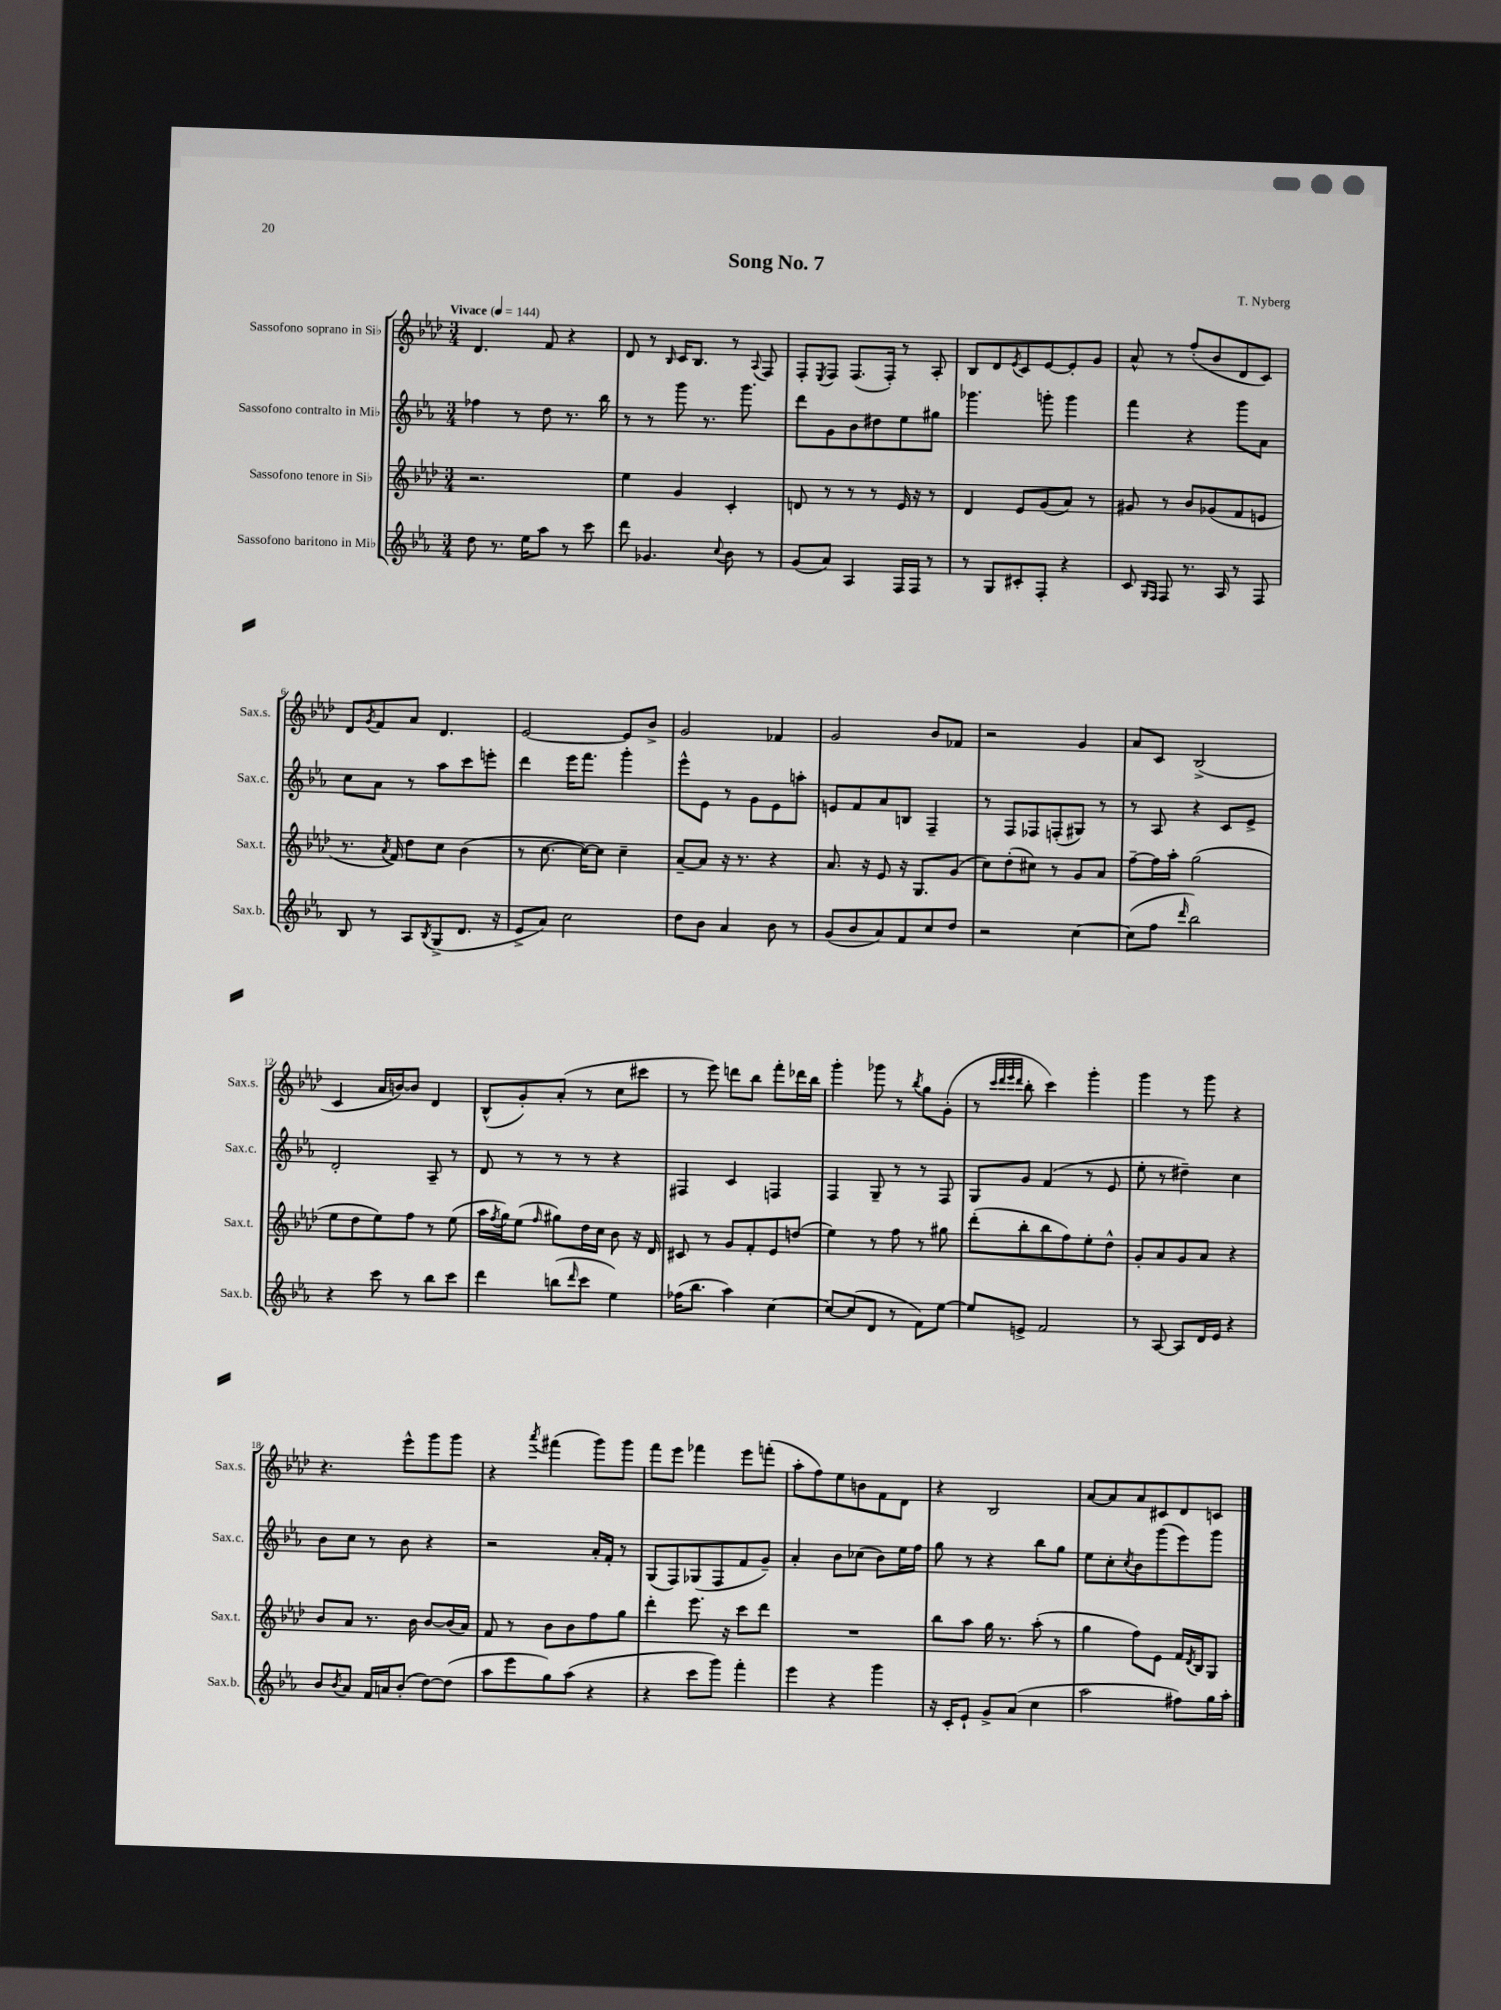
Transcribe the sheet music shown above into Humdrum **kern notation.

**kern	**kern	**kern	**kern
*staff4	*staff3	*staff2	*staff1
*clefG2	*clefG2	*clefG2	*clefG2
*k[b-e-a-]	*k[b-e-a-d-]	*k[b-e-a-]	*k[b-e-a-d-]
*M3/4	*M3/4	*M3/4	*M3/4
*MM144	*MM144	*MM144	*MM144
8dd	2.r	4ff-	4.d-
8.r	.	.	.
.	.	8r	.
16ee-	.	.	.
8aa-	.	8dd	8f
8r	.	8.r	4r
8ccc	.	.	.
.	.	16bb-	.
=	=	=	=
8ddd	4ee-	8r	8d-
4.g-	.	8r	8r
.	.	.	16qqB-
.	4g	8ggg	16c
.	.	.	8.B-
.	.	8.r	.
8qqcc	.	.	.
8b-	4c'	.	8r
.	.	8.ggg	.
.	.	.	8qqA-
8r	.	.	8F
=	=	=	=
(8g	8d	8ddd	8F'
.	.	.	8qE-
8a-)	8r	8g	8F
4A-	8r	8b-	(8.F
.	8r	8dd#	.
.	.	.	16F')
16F	16e-	8ee-	8r
16F	16r	.	.
8r	8r	8gg#	8A-'
=	=	=	=
8r	4d-	4.ggg-	8B-
8G	.	.	8d-
.	.	.	8qe-
8c#'	8e-	.	8c
8F'	(8g	8ggg'	[8e-
4r	8a-)	4ggg	8e-']
.	8r	.	8g
=	=	=	=
8c	8g#	4fff	8a-^^
16qqG	.	.	.
16qqF	.	.	.
8F	8r	.	8r
8.r	8b-	4r	(8ff'
.	(8g-	.	8b-
16A-	.	.	.
8r	8f	8ggg	8d-
8F	8e	8a-	8c)
=	=	=	=
8B-	8.r	8cc	8d-
.	.	.	8qg
8r	.	8a-	8f
.	8qa-	.	.
.	16f)	.	.
8A-	8dd-	8r	8a-
8qB-	.	.	.
(8G^	8cc	8aa-	4.d-
8.d	(4b-	8ccc	.
.	.	8eee'	.
16r	.	.	.
=	=	=	=
8e-^	8r	4ddd	[2e-
8a-)	[8.cc	.	.
2cc	.	16eee-	.
.	16cc_)	8.fff	.
.	8cc]	.	.
.	4cc~	4ggg'	8e-]
.	.	.	8b-^
=	=	=	=
8dd	[8a-~	8eee-^^	2g
8b-	8a-]	8e-	.
4a-	16r	8r	.
.	8.r	.	.
.	.	8g	.
8b-	4r	8e-	4f-
8r	.	8aa'	.
=	=	=	=
(8g	8.a-	8e	2g
8b-	.	8f	.
.	16r	.	.
8a-)	8e-	8a-	.
8f	16r	8B	.
.	8.G	.	.
8cc	.	4F~	8b-
8dd	(8g	.	8f-
=	=	=	=
2r	8cc)	8r	2r
.	(8dd-'	8F	.
.	8cc#)	8F-	.
.	8r	(8F'	.
[4cc	8g	8G#)	4g
.	8a-	8r	.
=	=	=	=
(8cc]	[8ff~	8r	8a-
8ff	16ff]	8A-	8c
.	16aa-'	.	.
16qqddd	.	.	.
2bb-)	(2gg	4r	(2B-^
.	.	8c	.
.	.	8e-^	.
=	=	=	=
4r	8ee-	2d'	4c
.	8dd-	.	.
8ccc	8ee-)	.	16a-
.	.	.	[16b)
8r	8ff	.	8b]
8bb-	8r	8A-~	4d-
8ccc	(8ee-	8r	.
=	=	=	=
4ddd	16aa-	8d	(8B-^^
.	8qff	.	.
.	16gg)	.	.
.	(8ee-	8r	8g')
.	16qqff	.	.
(8bb	8gg#)	8r	(8a-'
16qqddd	.	.	.
8ccc	16dd-	8r	8r
.	16cc	.	.
4ee-)	8b-	4r	8cc
.	16r	.	8ccc#
.	16d-	.	.
=	=	=	=
(16ff-	8c#	4F#	8r
8.bb-	.	.	.
.	8r	.	8eee-)
4aa-)	8g	4c	8ddd
.	8f'	.	8bb-
[4cc	8e-	4F	8fff'
.	(8dd	.	16ddd-
.	.	.	16bb-
=	=	=	=
8cc_	4ee-)	4F	4ggg'
(8cc]	.	.	.
8d	8r	8G~	8ggg-
8r	8ff	8r	8r
.	.	.	8qbb-
8f)	8r	8r	8gg
[8ee-	8gg#	8F	(8g'
=	=	=	=
8ee-]	(8ddd-'	8G	8r
.	.	.	32qqccc
.	.	.	32qqddd-
.	.	.	32qqeee-
.	.	.	32qqddd-
8e^	8bb-'	8g	8bb-'
2f	8bb-	(4f	4ccc)
.	8ff)	.	.
.	8ee-'	8r	4ggg'
.	8dd-^^	8e-	.
=	=	=	=
8r	8g'	8ee-'	4ggg
[8A-	8a-	8r	.
8A-]	8g	4dd#~)	8r
16d	8a-	.	8ggg
16e-	.	.	.
4r	4r	4cc	4r
=	=	=	=
8b-	8b-	8b-	4.r
8qb-	.	.	.
8a-	8a-	8cc	.
16f	8.r	8r	.
16a	.	.	.
(8b-'	.	8b-	8eee-^^
.	16b-	.	.
[8dd)	[8b-	4r	8ggg
(8dd]	(16b-]	.	8ggg
.	16a-)	.	.
=	=	=	=
8aa-	8f	2r	4r
8eee-	8r	.	.
.	.	.	8qaaa-
8gg)	8b-	.	(4fff#
(8aa-	8b-	.	.
4r	8ff	16a-'	8ggg)
.	.	16f'	.
.	8gg	8r	8ggg
=	=	=	=
4r	4ddd-'	(8G	8fff
.	.	8F)	8eee-
8ccc	8.eee-	(8G-	4fff-
8ggg)	.	8F	.
.	16r	.	.
4fff'	8ccc	8f	8eee-
.	8ddd-	8g~)	(8fff'
=	=	=	=
4eee-	2.r	4a-'	8aa-'
.	.	.	8ff)
4r	.	8b-	8ee-
.	.	(8cc-	8b
4ggg	.	8b-)	8f
.	.	16ee-	8d-
.	.	16ff	.
=	=	=	=
16r	8bb-	8gg	4r
16c'	.	.	.
8e-`	8aa-	8r	.
8g^	16gg	4r	2B-
.	8.r	.	.
(8a-	.	.	.
4cc	(8aa-'	8bb-	.
.	8r	8gg	.
=	=	=	=
2aa-	4gg	8ee-	[8a-
.	.	8cc'	8a-]
.	.	8qcc	.
.	8ff)	8b-	8a-
.	8e-	(8ggg	8c#
8ff#)	16f	8eee-)	8d-
.	8qd-	.	.
.	16B-	.	.
16gg	8G	8ggg	8c
16aa-'	.	.	.
==	==	==	==
*-	*-	*-	*-
